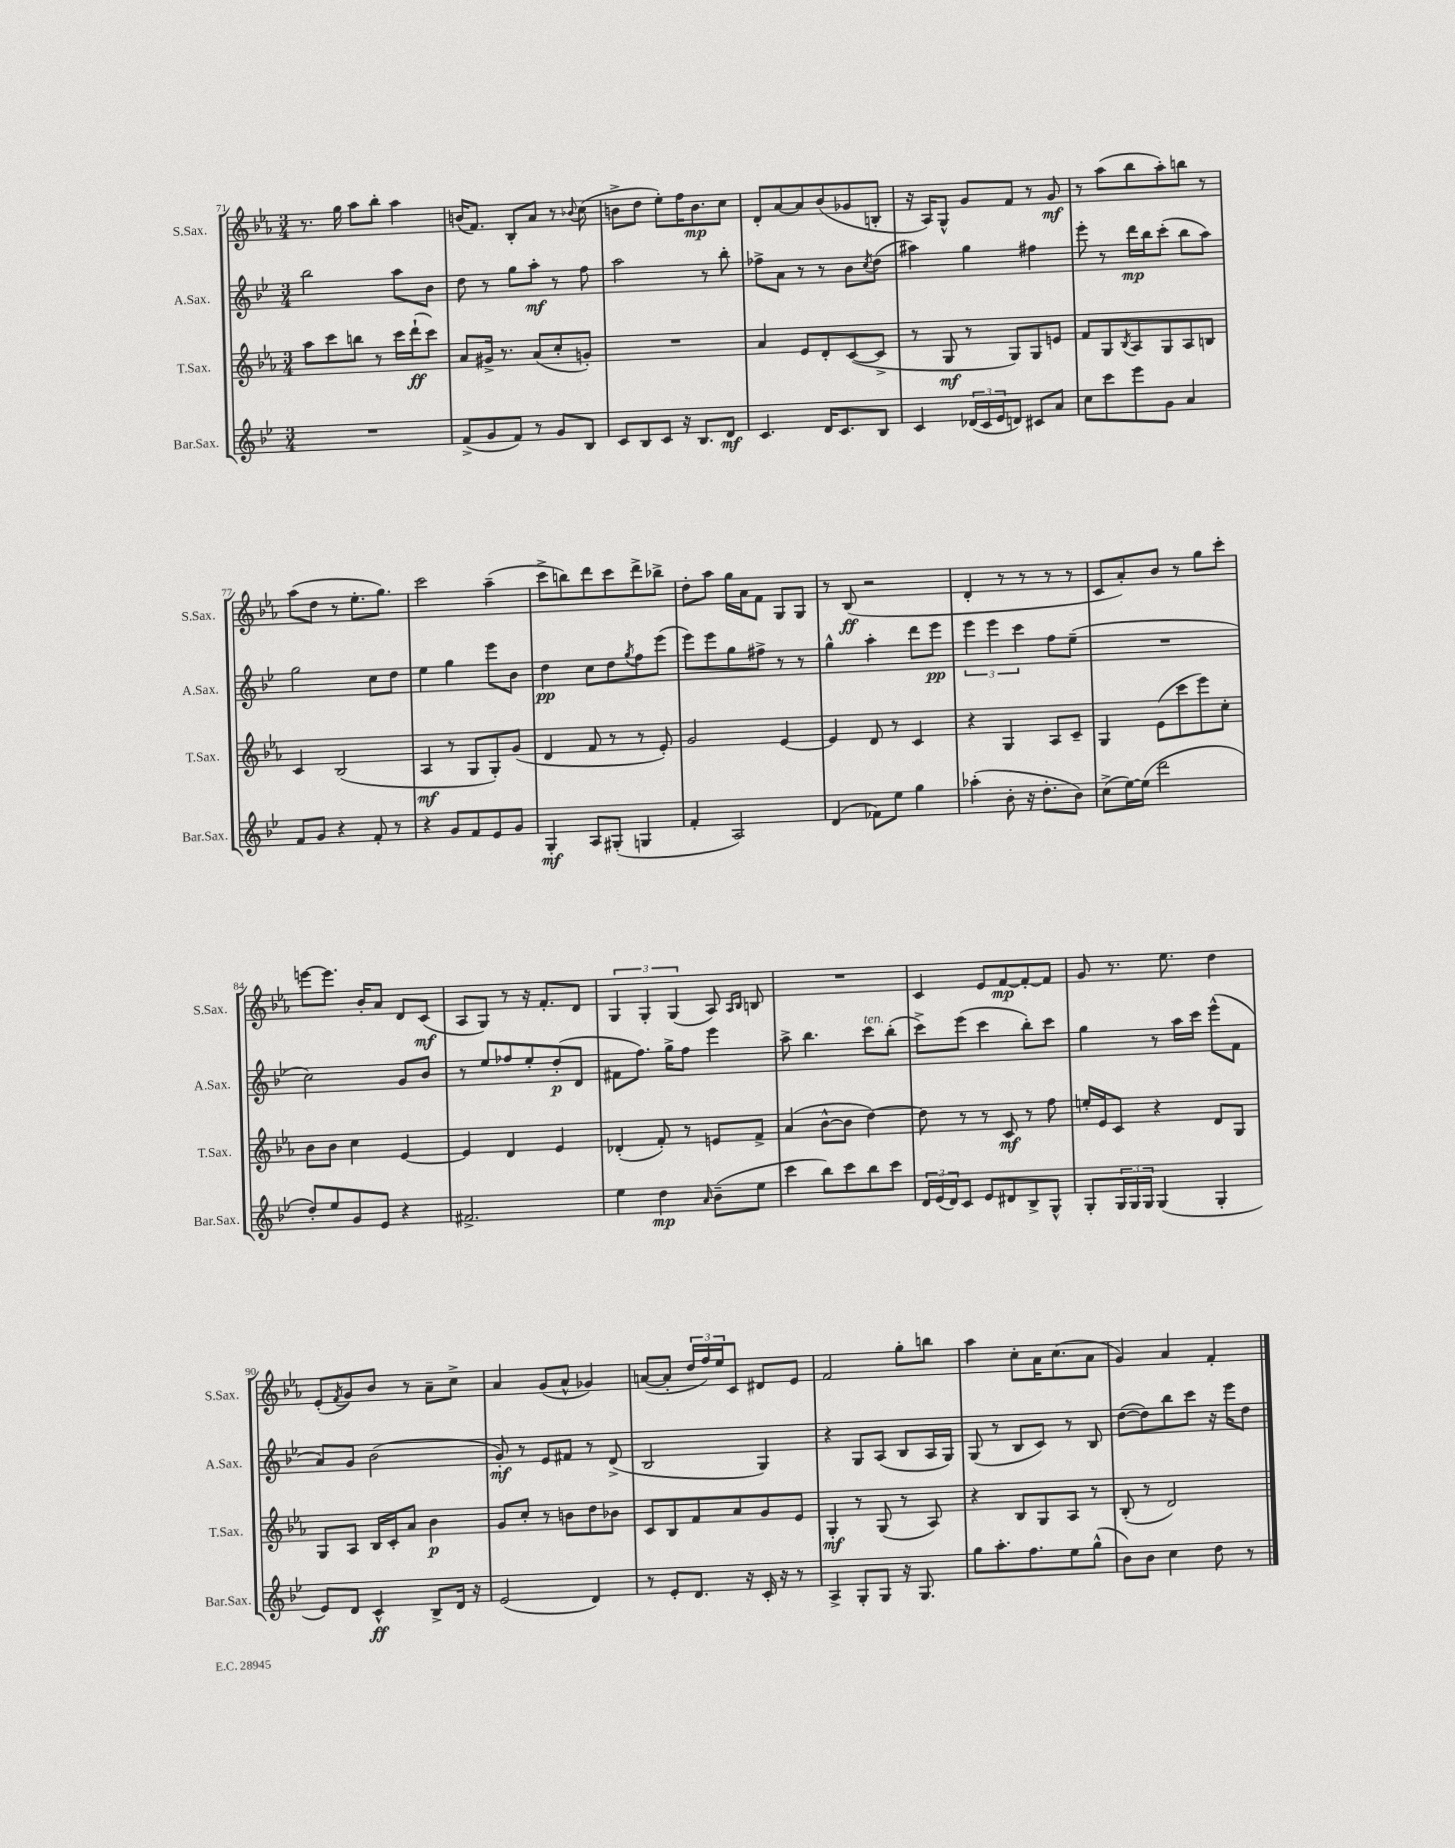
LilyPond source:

<<
\new StaffGroup <<
\new Staff = "s0" \with { instrumentName = "S.Sax." shortInstrumentName = "S.Sax." } {
    \clef treble \key ees \major \numericTimeSignature \time 3/4
    r8. g''16 aes''8 bes''8-. aes''4 |
    b'16( f'8.) bes8-. aes'8 r8 \appoggiatura { bes'8 } c''8( |
    b'8-> d''8 ees''8-.) f''16 b'8.\mp c''8 |
    d'8-. aes'8~ aes'8 bes'8( ges'8 b8-. |
    r16 aes16) g8-^ g'8 f'8 r8 g'8\mf |
    r8 aes''8( bes''8 aes''8-.) b''8 r8 |
    aes''8( d''8 r8 ees''8.-. g''8.) |
    c'''2 aes''4--( |
    c'''8-> b''8) d'''8 c'''8 d'''8-> bes''8-> |
    d''8-. aes''8 g''16 aes'16 f'8 g8 g8 |
    r8 bes8\ff( r2 |
    d'4-. r8 r8 r8 r8 |
    c'8 aes'8-.) bes'8 r8 g''8 c'''8-. |
    e'''8~ e'''8. bes'16-. aes'8 d'8 c'8\mf( |
    aes8 g8) r8 r16 f'8.-. d'8 |
    \tuplet 3/2 { g4 g4-. g4( } aes8) \grace { aes16 bes16 } b8 |
    R2. |
    c'4 ees'8 f'8~\mp f'8~-. f'8 |
    g'8 r8. ees''8. d''4 |
    ees'8-.( \acciaccatura { f'8 } g'8) bes'8 r8 aes'8-- c''8-> |
    aes'4 g'8( aes'8-^ ges'4) |
    a'8~( a'8-. \tuplet 3/2 { d''16 f''16) ees''16 } c'8 dis'8 ees'8 |
    f'2 g''8-. b''8 |
    aes''4 c''8-. aes'16 c''8.( aes'8 |
    g'4) aes'4 f'4-. \bar "|." |
}
\new Staff = "s1" \with { instrumentName = "A.Sax." shortInstrumentName = "A.Sax." } {
    \clef treble \key bes \major \numericTimeSignature \time 3/4
    bes''2 a''8 bes'8 |
    d''8 r8 g''8 a''8-.\mf r8 f''8 |
    a''2 r8 bes''8-. |
    fes''8-> a'8 r8 r8 bes'8 \acciaccatura { c''8 } d''8( |
    ais''4) g''4 fis''4 |
    ees'''8-. r8 d'''16\mp bes''16 c'''8-.( bes''8 a''8) |
    g''2 c''8 d''8 |
    ees''4 g''4 ees'''8 bes'8 |
    d''4\pp c''8 d''8 \acciaccatura { g''8 } f''8 ees'''8( |
    ees'''8) ees'''8 g''8 fis''8-> r8 r8 |
    g''4-^ a''4-. d'''8 ees'''8\pp |
    \tuplet 3/2 { ees'''4 ees'''4 c'''4 } f''8 ees''8--( |
    R2. |
    c''2) g'8 bes'8 |
    r8 ees''8 fes''8 ees''8-. d''8-.\p( d'8 |
    fis'8 f''8.) g''16-> f''8 ees'''4 |
    a''8-> bes''4. c'''8^\markup { \italic "ten." } bes''8-.( |
    c'''8->) ees'''8( c'''4 bes''8-.) c'''8 |
    g''4 r8 a''16 c'''16 ees'''8-^( f'8 |
    a'8) g'8 bes'2( |
    g'8-.\mf) r8 ees'8 fis'8 r8 d'8->( |
    bes2 g4) |
    r4 g8 a8( bes8 a16 g16) |
    g8( r8 bes8 c'8) r8 bes8 |
    d''8~( d''8) bes''8 c'''8 r16 ees'''16 d''8 \bar "|." |
}
\new Staff = "s2" \with { instrumentName = "T.Sax." shortInstrumentName = "T.Sax." } {
    \clef treble \key ees \major \numericTimeSignature \time 3/4
    aes''8 c'''8 b''8 r8 c'''16 d'''16-!\ff( c'''8) |
    aes'8 gis'16-> r8. aes'8( c''8-. g'8-.) |
    R2. |
    aes'4 ees'8 d'8-. c'8~( c'8-> |
    r8 g8\mf r8 g8) g8 e'8 |
    f'8 g8 \acciaccatura { bes8 } aes8 g8 aes8 b8 |
    c'4 bes2( |
    aes4\mf r8 g8 g8-.) g'8( |
    d'4 f'8 r8 r8 ees'8-.) |
    g'2 ees'4~ |
    ees'4 d'8 r8 c'4 |
    r4 g4 aes8 c'8-- |
    g4 ees'8( c'''8 ees'''8) c''8-. |
    bes'8 bes'8 c''4 ees'4~ |
    ees'4 d'4 ees'4 |
    des'4-.( f'8-.) r8 e'8 f'8-> |
    aes'4( bes'8~-^ bes'8 d''4~) |
    d''8 r8 r8 c'8\mf r8 f''8 |
    e''16-. ees'16 c'8 r4 d'8 g8 |
    g8 aes8 bes16 c'16-. aes'8 bes'4\p |
    g'8 c''8-. r8 b'8 d''8 bes'8 |
    c'8 bes8 f'8 aes'8 g'8 ees'8 |
    g4-.\mf r8 g8( r8 aes8) |
    r4 bes8 g8 aes8 r8 |
    bes8-.( r8 d'2) \bar "|." |
}
\new Staff = "s3" \with { instrumentName = "Bar.Sax." shortInstrumentName = "Bar.Sax." } {
    \clef treble \key bes \major \numericTimeSignature \time 3/4
    R2. |
    f'8->( g'8 f'8) r8 g'8 bes8 |
    c'8 bes8 c'8 r16 bes8. d'8\mf |
    c'4. d'16 c'8. bes8 |
    c'4 \tuplet 3/2 { des'16( c'16 ees'16 } d'8) cis'8 a'8 |
    c''8 c'''8 ees'''8 g'8 a'4 |
    f'8 g'8 r4 f'8-. r8 |
    r4 g'8 f'8 ees'8 g'8 |
    g4-.\mf a8 gis8-.( g4 |
    f'4-. a2) |
    d'4( fes'8) ees''8 g''4 |
    aes''4-.( bes'8-. r16 d''8.-. bes'8) |
    c''8->( ees''16~) ees''16( d'''2 |
    d''8-.) ees''8 g'8 ees'8 r4 |
    fis'2.-> |
    ees''4 d''4\mp \grace { a'16 } bes'8--( ees''8 |
    c'''4 bes''8) c'''8 bes''8 c'''8 |
    \tuplet 3/2 { d'16 ees'16( d'16) } c'8 ees'8 dis'8 bes8-> g8-^ |
    g8-. \tuplet 3/2 { g16 g16 g16 } g4( g4-. |
    ees'8) d'8 c'4-^\ff bes8-> d'16 r16 |
    ees'2( d'4) |
    r8 ees'8-. d'8. r16 c'16-. r16 r8 |
    a4-> g8-. g8 r16 g8. |
    g''8 a''8.-. f''8. ees''8 g''8-^( |
    bes'8) bes'8 c''4 d''8 r8 \bar "|." |
}
>>
>>
\layout { \context { \Score currentBarNumber = #71 } }
